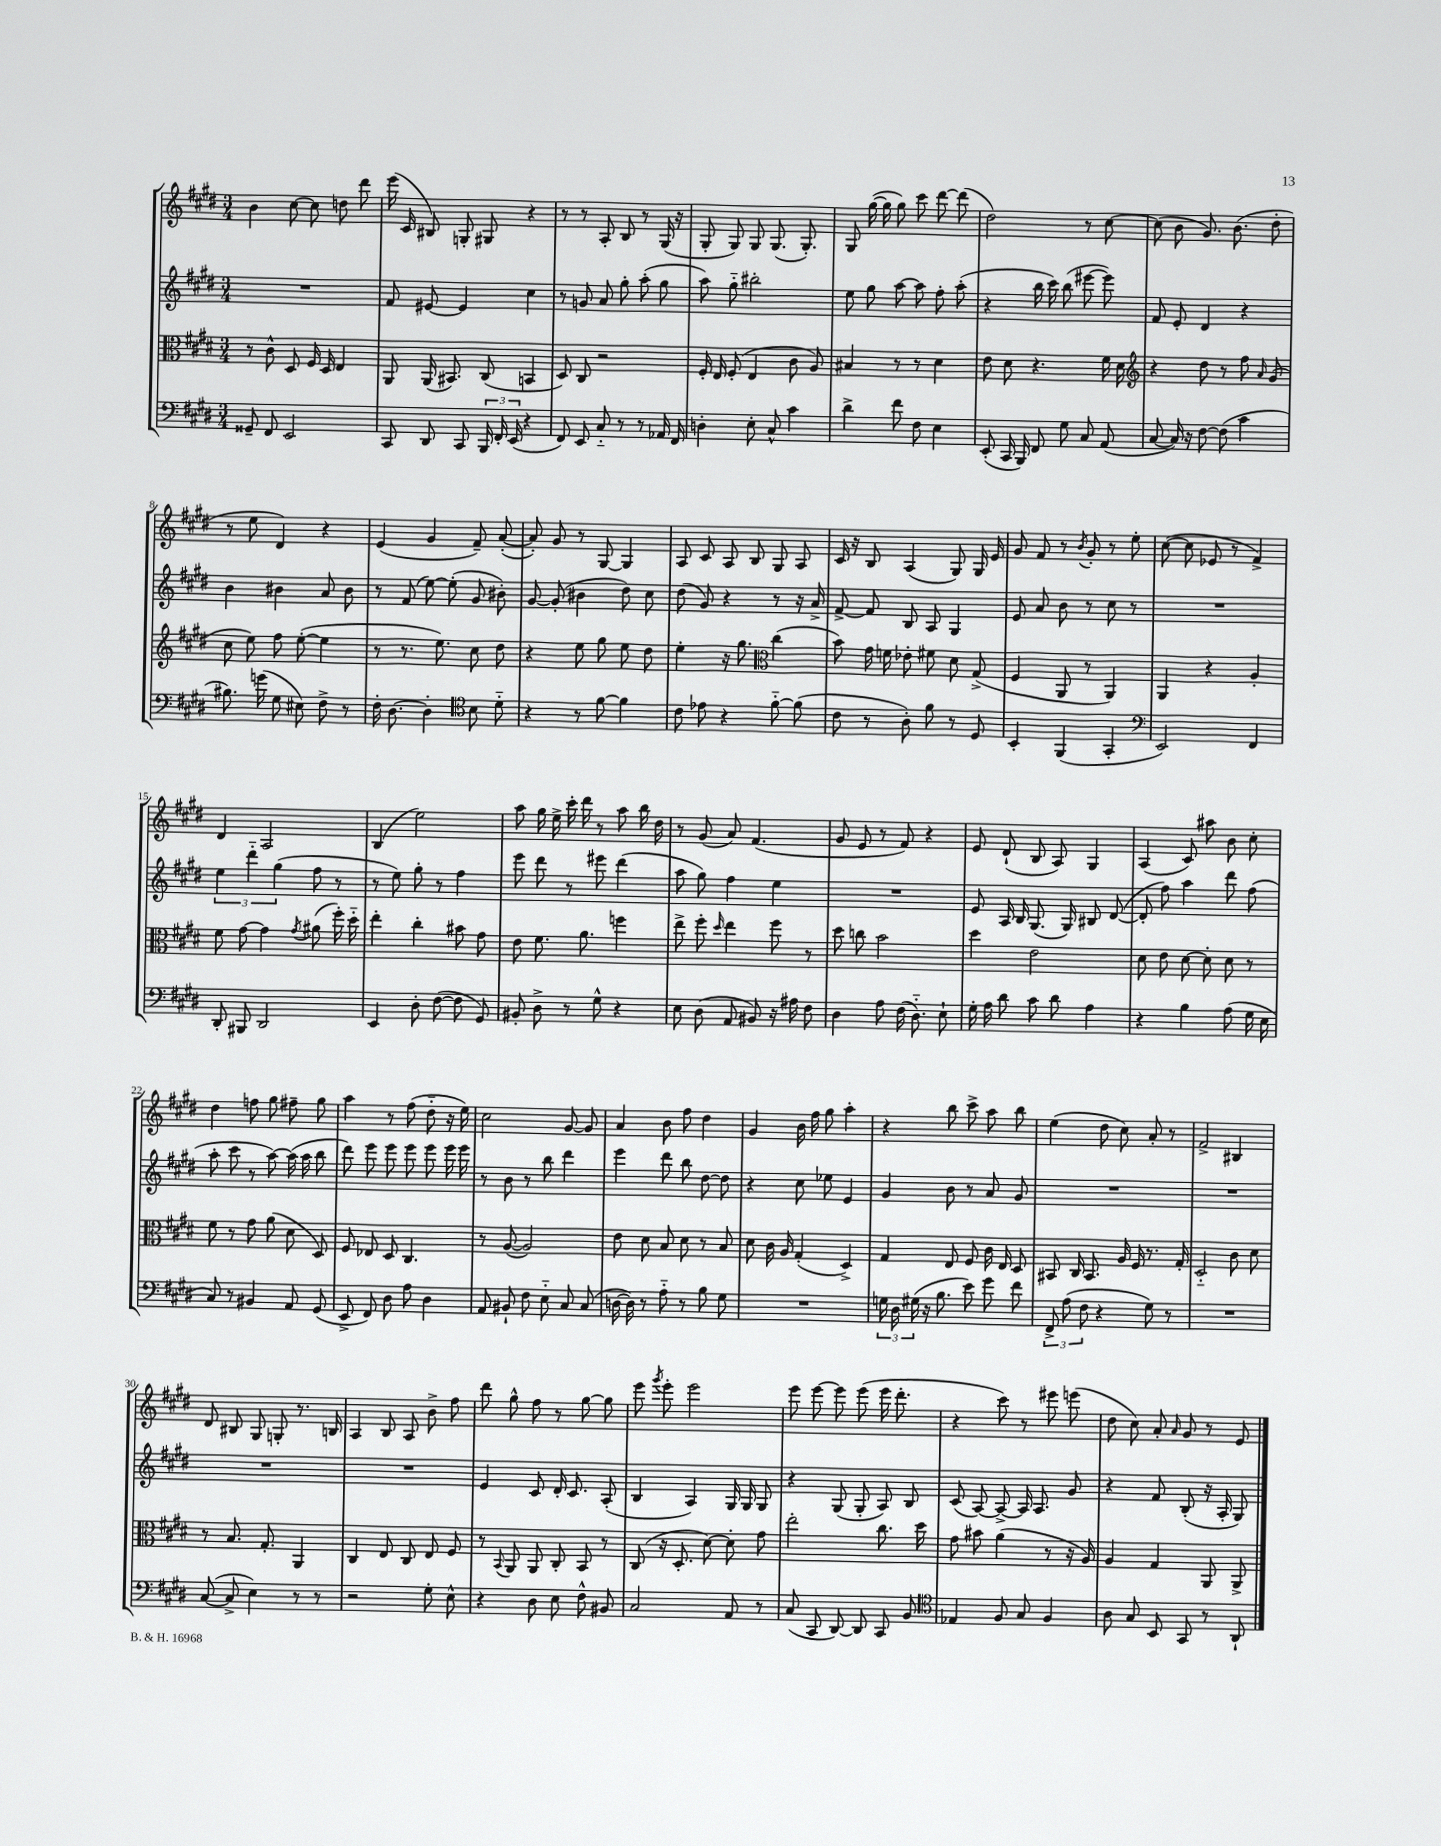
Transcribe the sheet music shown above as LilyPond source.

<<
\new StaffGroup <<
\new Staff = "s0" {
    \clef treble \key e \major \numericTimeSignature \time 3/4
    \autoBeamOff b'4 cis''8~ cis''8 d''8 dis'''8 |
    e'''16( cis'16 bis8) g8-. gis8 r4 |
    r8 r8 a8-. b8 r8 gis16( r16 |
    gis8-. gis8) gis8 gis8.( gis8.-.) |
    gis8 gis''16~( gis''16 gis''8) cis'''8 dis'''8~ dis'''8( |
    dis''2) r8 cis''8~ |
    cis''8( b'8 gis'8.) b'8.( dis''8-. |
    r8 e''8 dis'4) r4 |
    e'4( gis'4 fis'8--) a'8~-.( |
    a'8-.) gis'8 r8 gis8~ gis4 |
    a8 cis'8 a8 b8 gis8 a8 |
    cis'16 r16 b8 a4( gis8) gis16 e'16 |
    gis'8 fis'8 r8 \acciaccatura { b'8 } gis'8-. r8 e''8-. |
    cis''8~( cis''8 ees'8 r8 fis'4->) |
    dis'4 a2 |
    b4( e''2) |
    a''8 gis''16 e''16-> cis'''16-. dis'''16 r8 a''8 b''16 dis''16 |
    r8 gis'8( a'8) fis'4.( |
    gis'8 e'8 r8 fis'8) r4 |
    e'8 dis'8-!( b8 a8) gis4 |
    a4( cis'8) ais''8 b'8 cis''8-. |
    dis''4 f''8 gis''8 fis''8-- gis''8 |
    a''4 r8 fis''8( dis''8-_ r16 e''16) |
    cis''2 gis'8~ gis'8 |
    a'4 b'8 fis''8 dis''4 |
    gis'4 b'16 fis''16 gis''8 a''4-. |
    r4 b''8 cis'''8-> a''8 b''8 |
    e''4( dis''8 cis''8) a'8-. r8 |
    fis'2-> bis4 |
    dis'8 bis8 gis8 g8-. r8. b16 |
    a4 b8 a8 b'8-> fis''8 |
    dis'''8 gis''8-^ fis''8 r8 gis''8~ gis''8 |
    e'''8 \acciaccatura { gis'''8 } e'''8-. e'''2 |
    e'''8 e'''8~ e'''8 e'''8( e'''16 dis'''8.-. |
    r4 cis'''8) r8 eis'''8 e'''8( |
    dis''8 cis''8) a'8-. \grace { a'16 } gis'8 r8 e'8 \bar "|." |
}
\new Staff = "s1" {
    \clef treble \key e \major \numericTimeSignature \time 3/4
    \autoBeamOff R2. |
    fis'8 eis'8~ eis'4 cis''4 |
    r8 g'8 a'8 gis''8-. a''8-.( gis''8 |
    a''8) gis''8-_ bis''2-. |
    e''8 gis''8 a''8~ a''8 fis''8-. a''8-.( |
    r4 b''16 cis'''16) b''8( eis'''8~ eis'''8) |
    fis'8 e'8-. dis'4 r4 |
    b'4 bis'4 a'8 bis'8 |
    r8 fis'8( e''8~) e''8-.( gis'8 bis'8-.) |
    gis'8~ gis'8-.( bis'4 dis''8) cis''8 |
    dis''8( gis'8) r4 r8 r16 a'16-> |
    fis'8~-> fis'8 b8 a8 gis4 |
    e'8 a'8 b'8 r8 cis''8 r8 |
    R2. |
    \tuplet 3/2 { e''4 dis'''4-_ gis''4( } fis''8 r8 |
    r8 e''8) gis''8-. r8 fis''4 |
    e'''8 dis'''8 r8 eis'''8 dis'''4( |
    a''8 gis''8) fis''4 e''4 |
    R2. |
    e'8 a16 b16 gis8.( gis16) bis8 dis'8~( |
    dis'8-. fis''8) a''4 dis'''8 fis''8( |
    a''8-. cis'''8 r8 a''8~) a''16( a''16 b''8 |
    dis'''8) e'''8 e'''8 e'''8 e'''8 e'''16 e'''16 |
    r8 b'8 r8 b''8 dis'''4 |
    e'''4 dis'''8 b''8 dis''8~ dis''8 |
    r4 cis''8 ees''8 e'4 |
    gis'4 b'8 r8 a'8 gis'8 |
    R2. |
    R2. |
    R2. |
    R2. |
    e'4 cis'8 dis'16-. cis'8. a8-.( |
    b4 a4) gis16 gis16 gis8 |
    r4 gis8( gis8-. a8) b8 |
    cis'8( a8~) a8~-> a16 a8. gis'8 |
    r4 fis'8 b8-.( r16 a16-. gis8) \bar "|." |
}
\new Staff = "s2" {
    \clef alto \key e \major \numericTimeSignature \time 3/4
    \autoBeamOff r8 cis'8-^ dis8 fis16 dis16 e4 |
    a,8 a,16( bis,8.) cis8( b,4 |
    dis8) cis8 r2 |
    fis16-. e16 fis8-.( e4 cis'8 a8) |
    bis4 r8 r8 dis'4 |
    e'8 dis'8 r4. fis'16 dis'16 |
    \clef treble r4 dis''8 r8 fis''8 \grace { a'16 } gis'8( |
    cis''8 e''8) fis''8 e''8~-.( e''4 |
    r8 r8. e''8.) cis''8 dis''8 |
    r4 e''8 gis''8 e''8 dis''8 |
    e''4-. r16 gis''8. \clef alto cis''4( |
    b'8) gis'16 f'16 ees'8-. fis'8 dis'8 gis8->( |
    fis4 a,8 r8 a,4) |
    a,4 r4 a4-. |
    fis'8 gis'8~ gis'4 \acciaccatura { gis'8 } ais'8( fis''16-.) dis''16-_ |
    e''4-. cis''4-. bis'8 gis'8 |
    e'8 fis'8. a'8. f''4 |
    e''8-> fis''8-. \grace { dis''16 } e''4 fis''8 r8 |
    dis''8 c''8 b'2 |
    dis''4 e'2 |
    dis'8 e'8 dis'8~ dis'8-. dis'8 r8 |
    fis'8 r8 gis'8 a'8( dis'8 dis8) |
    fis8 ees8 dis8 cis4. |
    r8 a8~( a2) |
    e'8 dis'8 b8 dis'8 r8 b8 |
    dis'8 cis'16 a16 gis4-.( dis4->) |
    gis4 e8 fis8 cis'16 e16 dis8 |
    bis,8 cis16 bis,8. a16 fis16 r8. gis16-. |
    dis2-_ cis'8 dis'8 |
    r8 b8. gis8.-. a,4 |
    cis4 e8 cis8 e8 fis8 |
    r8 \appoggiatura { b,8 } a,8 a,8 cis8-. b,8 r8 |
    cis8( r16 dis8.-. dis'8~) dis'8-. gis'8 |
    e''2-. cis''8. dis''16 |
    gis'8 bis'8 a'4( r8 r16 a16) |
    a4 gis4 a,8 a,8-> \bar "|." |
}
\new Staff = "s3" {
    \clef bass \key e \major \numericTimeSignature \time 3/4
    \autoBeamOff gisis,8-- fis,8 e,2 |
    cis,8 dis,8 cis,8 \tuplet 3/2 { b,,16 fis,16-. e,16( } r4 |
    fis,8) e,8 cis8-_ r8 r8 aes,16 fis,16 |
    d4-. e8-. cis8-^ cis'4 |
    dis'4-> fis'8 fis8 e4 |
    e,8-.( cis,16 b,,16) fis,8 gis8 cis8 a,8( |
    cis8~ cis16) r16 fis8~ fis8( cis'4 |
    bis8.) g'16( gis8 eis8) fis8-> r8 |
    fis16-. dis8.~ dis4-. \clef tenor b8 dis'8-_ |
    r4 r8 fis'8~ fis'4 |
    cis'8 ees'8 r4 fis'8~-_ fis'8( |
    cis'8 r8 a8-.) fis'8 r8 dis8 |
    b,4-. fis,4( gis,4-. |
    \clef bass e,2) fis,4 |
    dis,8-. bis,,8 dis,2 |
    e,4 dis8-. fis8~( fis8 gis,8) |
    bis,8-. dis8-> r8 gis8-^ r4 |
    e8 dis8( a,8 bis,8) r16 ais16 fis8 |
    dis4 a8 fis16( dis8.-_) e8-! |
    gis16-. a16 dis'8 cis'8 dis'8 a4 |
    r4 b4 a8( gis16 e16 |
    cis8) r8 bis,4 a,8 gis,8( |
    e,8-> fis,8) dis8 a8 dis4 |
    a,8 bis,8-! fis8 e8-_ cis8 cis8( |
    d16~ d16) r8 a8-_ r8 b8 gis8 |
    R2. |
    \tuplet 3/2 { g16 dis16 gis16( } r16 b8. e'8) gis'8 fis'8 |
    \tuplet 3/2 { fis,8-> a8( fis8 } r4 gis8) r8 |
    R2. |
    cis8~( cis8-> e4) r8 r8 |
    r2 gis8-. e8-^ |
    r4 dis8 e8 fis8-^ bis,8 |
    cis2 a,8 r8 |
    cis8( cis,8 dis,8~) dis,8 cis,8 b,8 |
    \clef tenor ees4 fis8 gis8 fis4 |
    a8 gis8 b,8 gis,8 r8 a,8-! \bar "|." |
}
>>
>>
